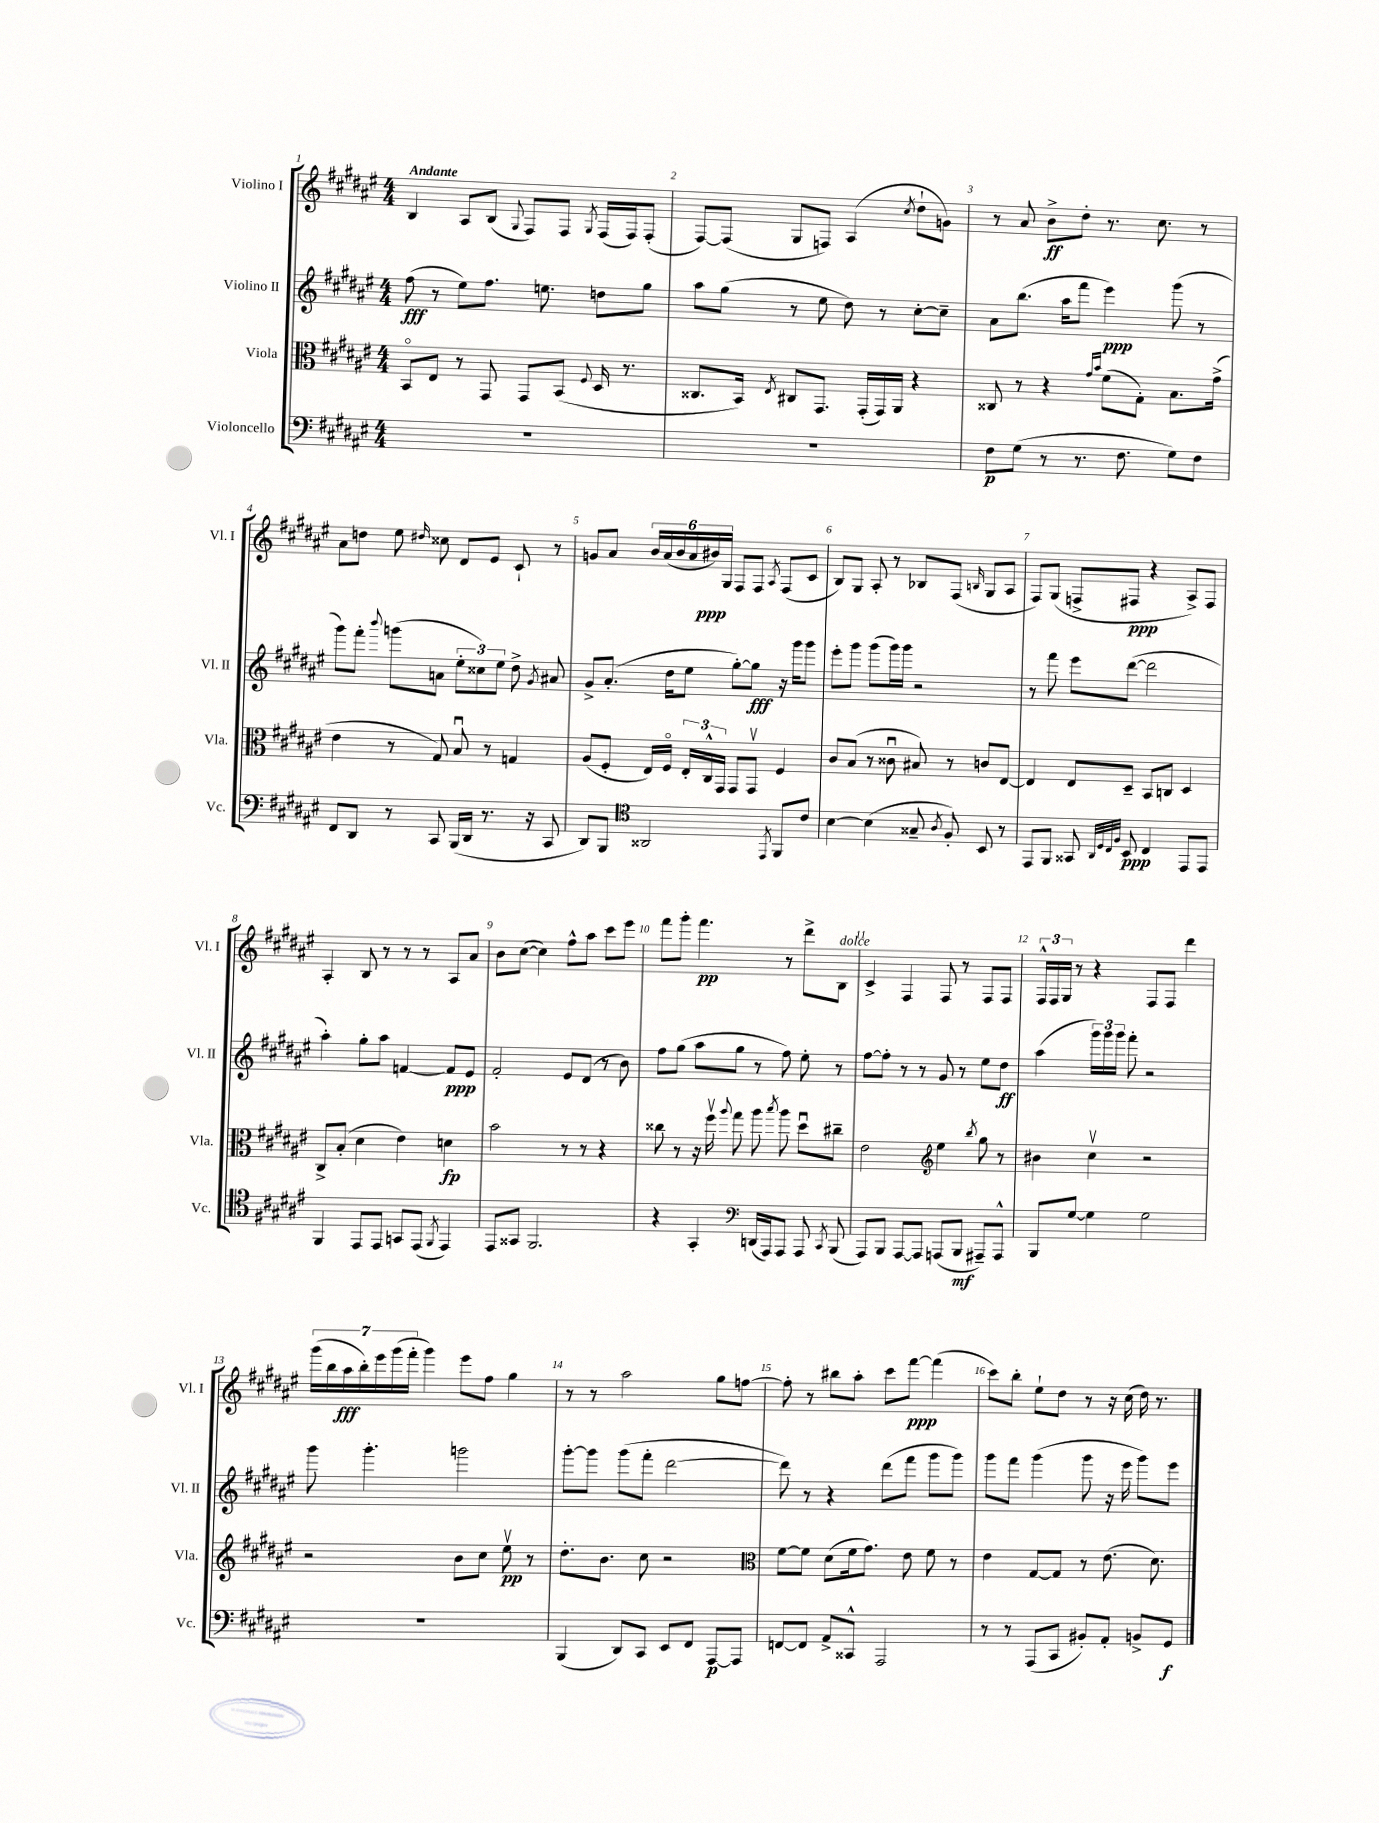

**kern	**kern	**kern	**kern
*staff4	*staff3	*staff2	*staff1
*clefF4	*clefC3	*clefG2	*clefG2
*k[f#c#g#d#a#e#]	*k[f#c#g#d#a#e#]	*k[f#c#g#d#a#e#]	*k[f#c#g#d#a#e#]
*M4/4	*M4/4	*M4/4	*M4/4
1r	8BBo	(8ff#	4B
.	8E#	8r	.
.	8r	8ee#)	8A#
.	8GG#	8.ff#	(8B
.	.	.	8qqG#
.	8GG#	.	8F#)
.	.	8.ee	.
.	(8BB	.	8F#
.	8qqF#	.	8qG#
.	16D#	8dd	(16F#
.	8.r	.	16F#)
.	.	8gg#	(8F#'
=	=	=	=
1r	8.C##	8aa#	[8F#)
.	.	(8gg#	(8F#]
.	16BB)	.	.
.	8qE#	.	.
.	8C#	8r	8G#
.	8.GG#	8ee#	8F)
.	.	8dd#)	(4A#
.	(16GG#'	.	.
.	16GG#)	8r	.
.	16AA#	.	.
.	.	.	8qcc#
.	4r	[8cc#'	8dd#`
.	.	8cc#~]	8g)
=	=	=	=
8F#	8C##	8a#	8r
(8G#	8r	(8.bb	8a#
8r	4r	.	8b^
.	.	16aa#	.
8.r	.	8fff#	8dd#'
.	16qqg#	.	.
.	16qqb	.	.
.	(8f#	4eee#)	8.r
8.F#	.	.	.
.	8G#')	.	.
.	.	.	8.cc#
8G#)	8.B	(8ggg#	.
8F#	.	8r	8r
.	(16g#^	.	.
=	=	=	=
8FF#	4e#	8ggg#)	8a#
8DD#	.	8fff#'	8dd
.	.	8qqbbb	.
8r	8r	(8ggg	8ee#
.	.	.	16qqdd#
8CC#	8G#)	8a	8cc##
(16BBB	8Bu	12ee#'	8d#
16DD#	.	.	.
.	.	12cc##)	.
8.r	8r	.	8e#
.	.	12ee#	.
.	4G	8dd#^	8c#`
16r	.	.	.
.	.	8qg#	.
8CC#	.	8a#	8r
=	=	=	=
8DD#)	(8A#	8g#^	8g
8BBB	8F#'	(8.a#'	8a#
*clefC4	*	*	*
2AA##	16E#)	.	24b
.	.	.	(24a#
.	16F#o	16dd#	.
.	.	.	24b
.	24E#'	8ee#	24a#
.	24C#^^	.	24b#)
.	24GG#	.	24G#
.	8GG#	[8gg#')	8F#
.	8GG#v	8gg#]	8F#
8qEE#	.	.	8qA#
8FF#	4F#	16r	(8F#
.	.	16ggg#	.
8c#	.	8ggg#	8c#
=	=	=	=
[4B	8c#	8eee#'	8B)
.	(8B	8ggg#	8G#
(4B]	8r	(8ggg#	8A#'
.	8c##u	16ggg#)	8r
.	.	16ggg#	.
8G##~	8B#)	2r	8B-
8qA#	.	.	.
8F#')	8r	.	(8F#
.	.	.	16qqB
8BB	8c	.	8G#
8r	[8E#	.	8A#
=	=	=	=
8EE#	4E#]	8r	8F#)
8FF#	.	8fff#	(8G#
8GG##	8E#	8eee#	8F^
32qqAA#	.	.	.
32qqD#	.	.	.
32qqC#	.	.	.
32qqF#	.	.	.
8BB	8D#~	([8ddd#	8F#
4C#	8BB	2ddd#]	4r
.	8C	.	.
8EE#	4D#	.	8A#^)
8EE#	.	.	8F#
=	=	=	=
4FF#	8C#^	4aa#')	4A#'
.	(8B'	.	.
8EE#	4d#	8gg#'	8B
8EE#	.	8aa#	8r
8GG	4e#)	[4f	8r
(8EE#	.	.	8r
8qFF#	.	.	.
4EE#)	4d	8f]	8A#
.	.	8e#	8a#
=	=	=	=
8EE#	2b	2f#'	8b
8GG##	.	.	([8cc#
2.FF#	.	.	4cc#])
.	8r	8e#	8ff#^^
.	8r	(8d#	8aa#
.	4r	8r	8ccc#
.	.	8b)	8eee#
=	=	=	=
4r	8cc##	8ff#	8fff#
.	8r	(8gg#	8ggg#'
4GG#'	16r	8aa#	4.fff#
.	16ff#v	.	.
.	8qqaa#	.	.
.	8gg#	8gg#	.
*clefF4	*	*	*
(16DD	8aa#	8r	.
16AAA#)	.	.	.
.	8qbb	.	.
8AAA#	8aa#	8ff#)	8r
8AAA#	8dd#u	8ee#'	8ddd#^
8qCC#	.	.	.
(8BBB	8cc#~	8r	8B
=	=	=	=
8AAA#)	2e#	[8ff#	4c#^
8BBB	.	8ff#']	.
[8AAA#	.	8r	4F#
8AAA#]	.	8r	.
*	*clefG2	*	*
(8AAA	4ee#	8g#	8F#
8BBB	.	8r	8r
.	8qbb	.	.
8AAA#~)	8gg#	8ee#	8F#
8AAA#^^	8r	8dd#	8F#
=	=	=	=
8BBB	4b#	(4aa#	24F#^^
.	.	.	24F#
.	.	.	24G#
[8G#	.	.	8r
4G#]	4cc#v	24ggg#)	4r
.	.	24ggg#	.
.	.	24ggg#	.
.	.	8fff#'	.
2G#	2r	2r	8F#
.	.	.	8F#
.	.	.	4ddd#
=	=	=	=
1r	2r	8ggg#	(28ggg#
.	.	.	28bb
.	.	.	28aa#
.	.	.	28bb')
.	.	4.ggg#'	.
.	.	.	28eee#
.	.	.	(28ggg#
.	.	.	28fff#'
.	.	.	4ggg#)
.	8b	2ggg	8eee#
.	8cc#	.	8ff#
.	8ee#v	.	4gg#
.	8r	.	.
=	=	=	=
(4BBB	8.dd#'	[8ggg#'	8r
.	.	8ggg#]	8r
.	8.b	.	.
8DD#)	.	(8ggg#	2aa#
8CC#	8cc#	8fff#'	.
8EE#	2r	[2ddd#	.
8FF#	.	.	.
[8AAA#	.	.	8gg#
8AAA#]	.	.	[8ff
=	=	=	=
*	*clefC3	*	*
[8FF	[8f#	8ddd#])	8ff']
8FF]	8f#]	8r	8r
8AA#^	(8d#	4r	8bb#
8CC##^^	16f#	.	8aa#'
.	8.g#)	.	.
2AAA#	.	(8ddd#	8ccc#
.	8e#	8fff#	[8fff#
.	8f#	8ggg#	(4fff#]
.	8r	8ggg#)	.
=	=	=	=
8r	4e#	8ggg#	8ccc#)
8r	.	8fff#	8bb'
(8AAA#	[8G#	(4ggg#	8ee#`
8CC#	8G#]	.	8dd#
8BB#')	8r	8ggg#	8r
8AA#'	(8.e#	16r	16r
.	.	16eee#	(16cc#
8BB^	.	8ggg#)	16dd#)
.	8.d#)	.	8.r
8GG#	.	8eee#	.
==	==	==	==
*-	*-	*-	*-
